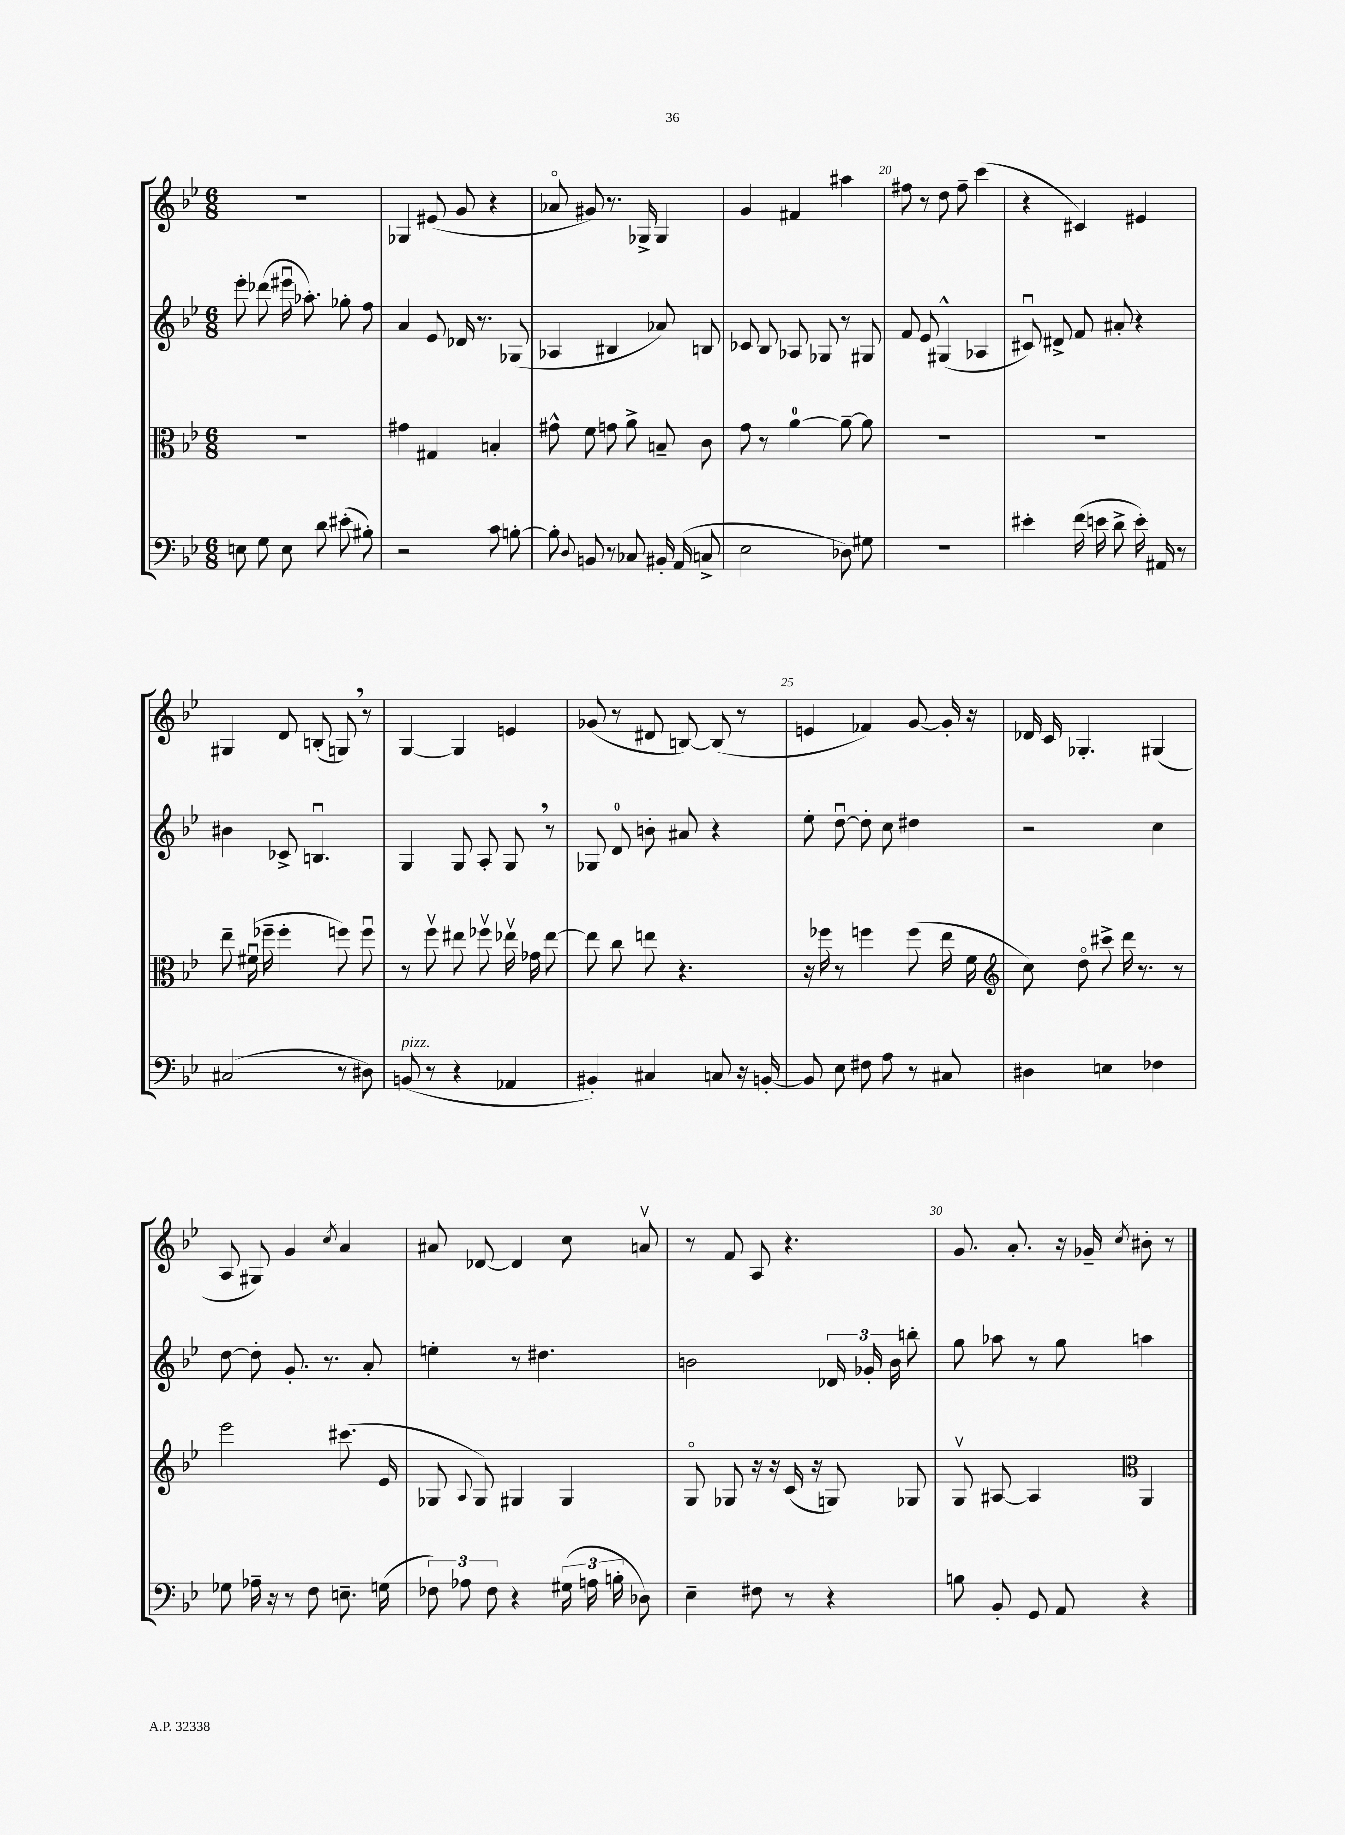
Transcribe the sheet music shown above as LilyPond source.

<<
\new StaffGroup <<
\new Staff = "s0" {
    \clef treble \key bes \major \numericTimeSignature \time 6/8
    \autoBeamOff R2. |
    ges4 eis'8( g'8 r4 |
    aes'8\flageolet gis'8) r8. ges16-> ges4 |
    g'4 fis'4 ais''4 |
    fis''8 r8 d''8 fis''8-- c'''4( |
    r4 cis'4) eis'4 |
    gis4 d'8 b8-.( g8) \breathe r8 |
    g4~ g4 e'4 |
    ges'8( r8 dis'8 b8~) b8( r8 |
    e'4 fes'4) g'8~ g'16-. r16 |
    des'16 c'16 ges4.-. gis4( |
    a8 gis8) g'4 \acciaccatura { c''8 } a'4 |
    ais'8 des'8~ des'4 c''8 a'8\upbow |
    r8 f'8 a8 r4. |
    g'8. a'8.-. r16 ges'16-- \acciaccatura { c''8 } bis'8-. r8 \bar "|." |
}
\new Staff = "s1" {
    \clef treble \key bes \major \numericTimeSignature \time 6/8
    \autoBeamOff ees'''8-. des'''8( eis'''16\downbow aes''8.-.) ges''8-. f''8 |
    a'4 ees'8 des'16 r8. ges8( |
    aes4 bis4 aes'8) b8 |
    ces'8 bes8 aes8 ges8 r8 gis8 |
    f'8 ees'8 gis4-^( aes4 |
    cis'8\downbow) dis'8-> f'8 ais'8-. r4 |
    bis'4 ces'8-> b4.\downbow |
    g4 g8 a8-. g8 \breathe r8 |
    ges8 d'8-0 b'8-. ais'8 r4 |
    ees''8-. d''8~\downbow d''8-. c''8 dis''4 |
    r2 c''4 |
    d''8~ d''8-. g'8.-. r8. a'8-. |
    e''4-. r8 dis''4. |
    b'2 \tuplet 3/2 { des'16 ges'16-. b'16 } b''8-. |
    g''8 aes''8 r8 g''8 a''4 \bar "|." |
}
\new Staff = "s2" {
    \clef alto \key bes \major \numericTimeSignature \time 6/8
    \autoBeamOff R2. |
    gis'4 gis4 b4-. |
    gis'8-^ f'8 g'8 a'8-> b8-- c'8 |
    g'8 r8 a'4-0~ a'8~-- a'8 |
    R2. |
    R2. |
    ees''8-- fis'16\downbow( fes''16-- fes''4-. f''8) f''8\downbow |
    r8 f''8\upbow eis''8 fes''8\upbow ees''16\upbow ges'16 ees''8~ |
    ees''8 c''8 e''8 r4. |
    r16 fes''16 r8 f''4 f''8( ees''16 f'16 |
    \clef treble c''8) d''8\flageolet cis'''8-> d'''16 r8. r8 |
    ees'''2 cis'''8.( ees'16 |
    ges8 \appoggiatura { a8 } ges8) gis4 gis4 |
    g8\flageolet ges8 r16 r16 c'16( r16 g8) ges8 |
    g8\upbow ais8~ ais4 \clef alto a,4 \bar "|." |
}
\new Staff = "s3" {
    \clef bass \key bes \major \numericTimeSignature \time 6/8
    \autoBeamOff e8 g8 e8 d'8 eis'8-.( bis8-.) |
    r2 c'8 b8~-. |
    b8-. \appoggiatura { d8 } b,8 r8 ces8 bis,16-. a,16( c8-> |
    ees2 des8) gis8 |
    R2. |
    eis'4-. f'16( e'16 d'8-> e'16-.) ais,16 r8 |
    cis2( r8 dis8) |
    b,8^\markup { \italic "pizz." }( r8 r4 aes,4 |
    bis,4-.) cis4 c8 r16 b,16~-. |
    b,8 ees8 fis8 a8 r8 cis8 |
    dis4 e4 fes4 |
    ges8 aes16-- r16 r8 f8 e8.-- g16( |
    \tuplet 3/2 { fes8) aes8 fes8 } r4 \tuplet 3/2 { gis16( a16 b16-. } des8) |
    ees4-- fis8 r8 r4 |
    b8 bes,8-. g,8 a,8 r4 \bar "|." |
}
>>
>>
\layout { \context { \Score currentBarNumber = #16 \override BarNumber.break-visibility = ##(#f #t #t) barNumberVisibility = #(every-nth-bar-number-visible 5) } }
